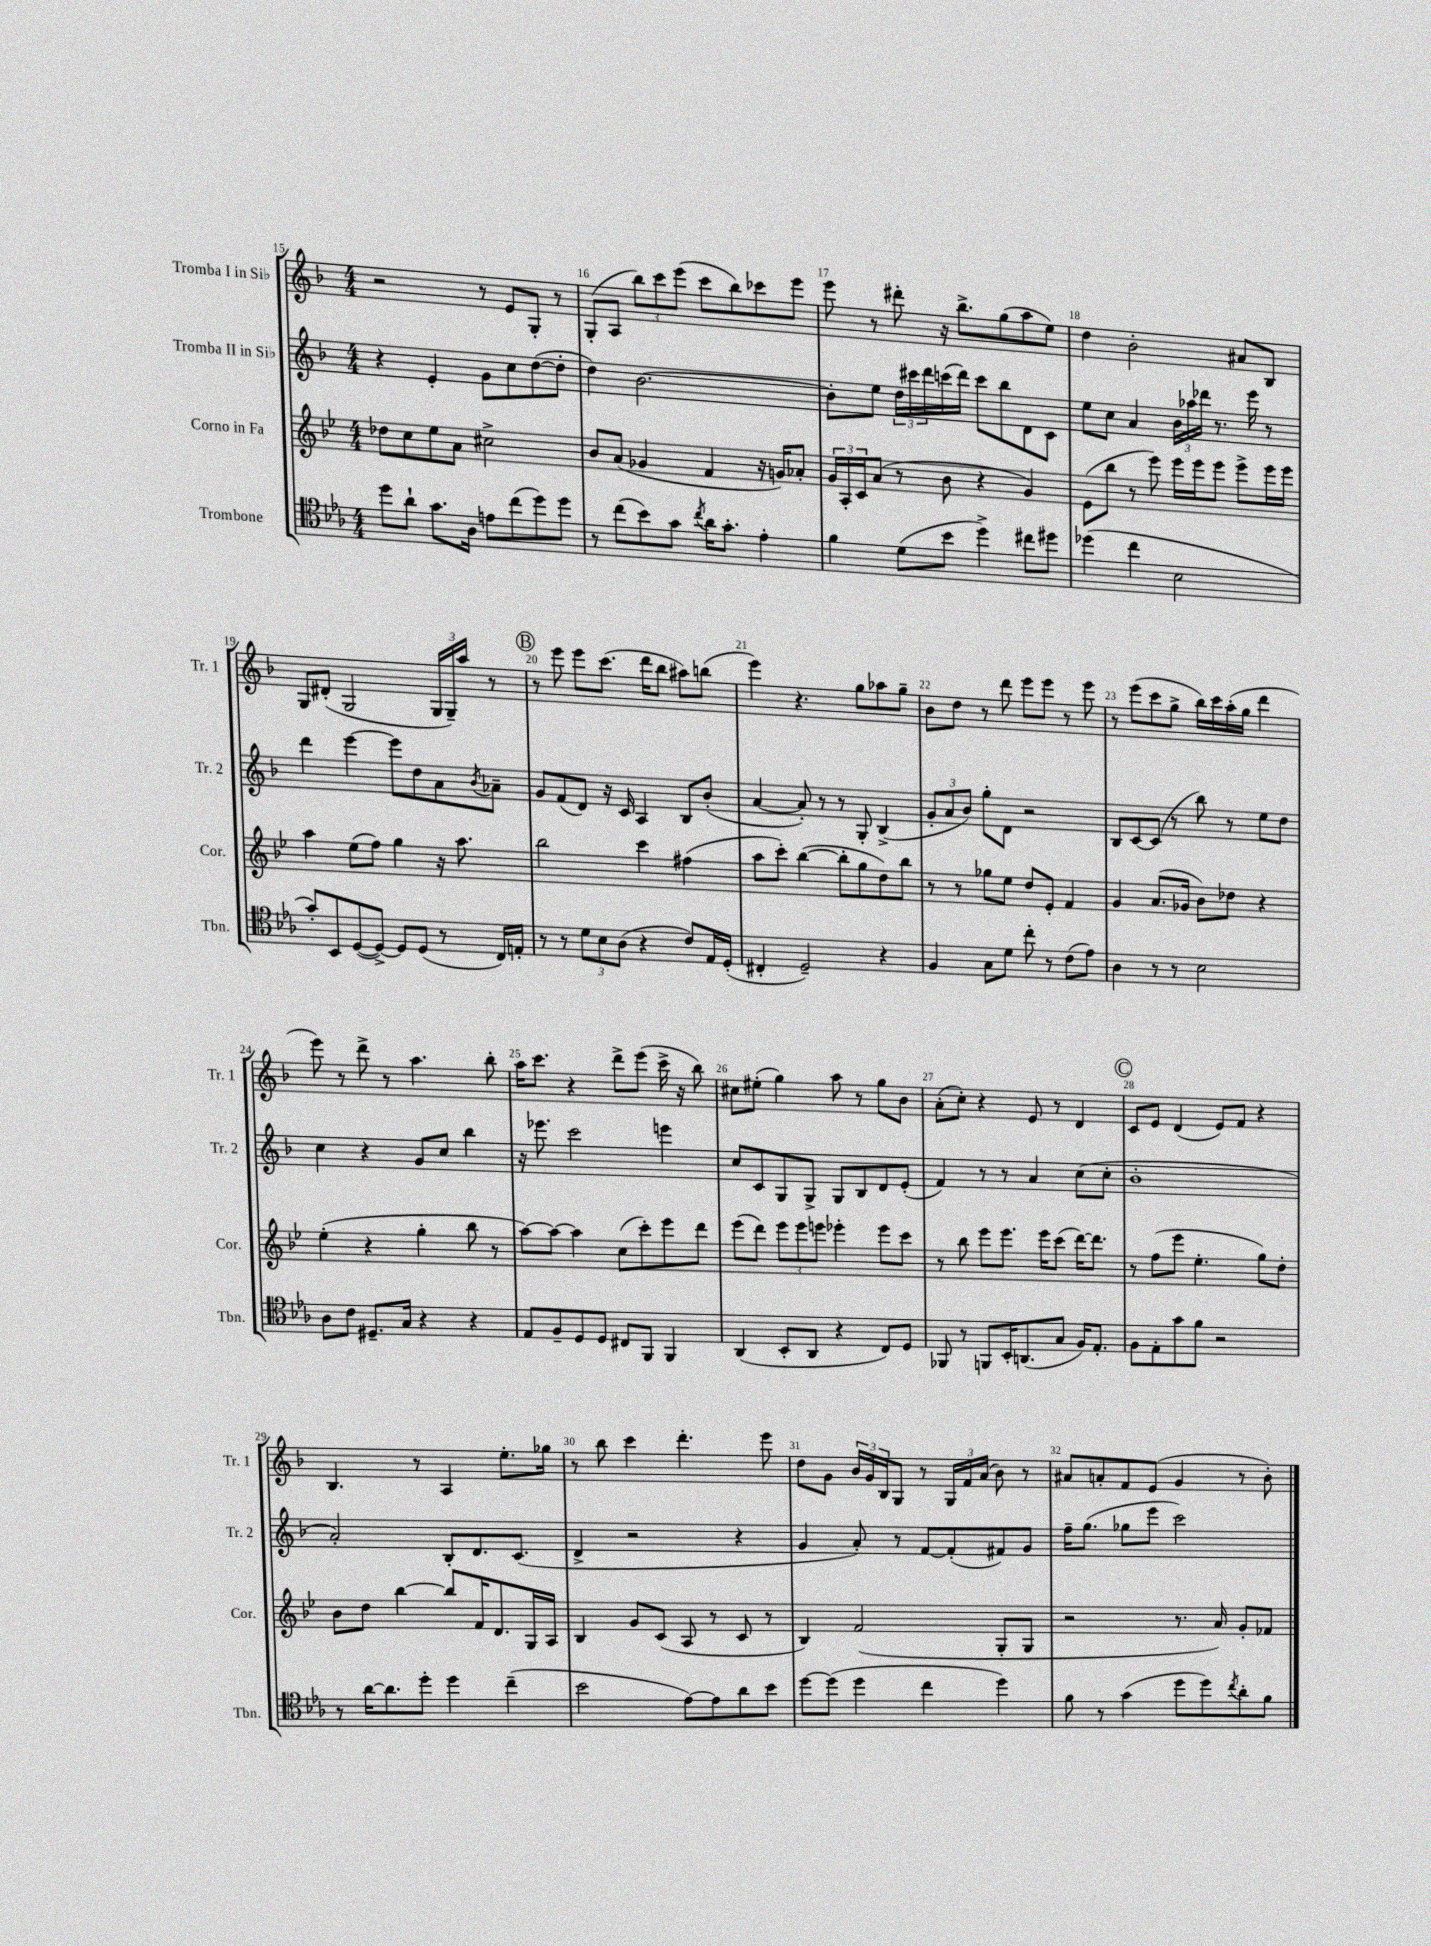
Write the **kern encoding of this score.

**kern	**kern	**kern	**kern
*part4	*part3	*part2	*part1
*staff4	*staff3	*staff2	*staff1
*I"Trombone	*I"Corno in Fa	*I"Tromba II in Si♭	*I"Tromba I in Si♭
*I'Tbn.	*I'Cor.	*I'Tr. 2	*I'Tr. 1
*clefC4	*clefG2	*clefG2	*clefG2
*k[b-e-a-]	*k[b-e-]	*k[b-]	*k[b-]
*M4/4	*M4/4	*M4/4	*M4/4
=15	=15	=15	=15
8dd\L	8dd-X\L	4r	2r
8a-`\J	8cc\	.	.
8.g\L	8ee-\	4e'/	.
.	8a\J	.	.
16A-\Jk	.	.	.
8en\L	2cc#X^\	8g\L	8r
(8cc\	.	8cc\	8e/L
8dd\)	.	([8dd\	8G'/J
8dd\J	.	8dd'\J]	8r
=16	=16	=16	=16
8r	8b-/L	4dd\)	(8G'/L
(8cc\L	(8a/J	.	8A/J
8b-\)	4g-X/	[2.b-\	12bb-\L)
.	.	.	12ccc\
8g\J	.	.	.
.	.	.	(12eee\J
8qcc/	.	.	.
16a-\KL	4f/	.	8ccc\L
8.g'\J	.	.	.
.	.	.	8bb-\)
4e-'\	16r	.	8ccc-X\
.	16gn/KL)	.	.
.	8a-X'/J	.	8eee\J
=17	=17	=17	=17
4f\	24g/LL	8b-'\L]	8eee\
.	24A'/	.	.
.	24c/J	.	.
.	(8a/J	8ee\J	8r
(8d\L	8r	24dd\LL	8ddd#X'\
.	.	24ccc#X\	.
.	.	24ddd\	.
8b-\J	8b-\	(16cccn\	16r
.	.	16ddd\JJ)	8.bb-^\L
4dd^\)	4r	8ccc\L	.
.	.	8bb-\	(8gg\
8cc#X\L	4g/)	8d\	8aa\
8dd#X\J	.	8c\J	8ee\J)
=18	=18	=18	=18
(4dd-X\	(8e-\L	8ee\L	4dd\
.	8bb-\J	8cc\J	.
4cc\	8r	4a/	2b-'\
.	8eee-\)	.	.
2B-\	16eee-\LL	24b-\LL	.
.	.	24aa-X\	.
.	16eee-\J	.	.
.	.	24ddd-X\JJ	.
.	8eee-\J	8.r	.
.	8eee-^\L	.	8a#X/L
.	.	16eee\	.
.	16eee-\L	8r	8B-/J
.	16eee-\JJ	.	.
!!LO:LB:g=z
=19	=19	=19	=19
8g'/L)	4aa\	4ddd\	8G/L
8BB-/	.	.	(8d#X'/J
([8D/	(8ee-\L	[4eee\	2G/
8D^/J_)	8ff\J)	.	.
8D/L]	4gg\	8eee\L]	.
(8D/J	.	8dd\	.
8r	16r	8a\	24G/LL
.	.	.	24G~/)
.	8.aa\	.	.
.	.	.	24aa/JJ
.	.	8qb-/	.
16C/LL)	.	8a-X~\J	8r
16En'/JJ	.	.	.
!!LO:REH:place=s1:t=B
=20	=20	=20	=20
8r	2bb-\	8g/L	8r
8r	.	(8f/	8eee\
12d\L	.	8d/J)	8eee\L
12B-\	.	.	.
.	.	16r	(8.ccc\J
(12A-\J	.	.	.
.	.	16c/	.
4r	4ccc\	4A/	.
.	.	.	16ddd\KL
.	.	.	8bb-\J
8c/L)	(4ff#X\	8B-/L	8aa#X\L)
16E-/L	.	(8b-'/J	(8bbn\J
(16D'/JJ	.	.	.
=21	=21	=21	=21
4C#X'/	8aa\L	[4a/	4eee\)
.	8ccc'\J)	.	.
2D~/)	([4bb-\	8a'/])	4.r
.	.	8r	.
.	8bb-'\L]	8r	.
.	8gg\	8G'/	8gg\L
4r	8dd\)	(4B-^/	8aa-X\
.	8bb-\J	.	8gg~\J
=22	=22	=22	=22
4F/	8r	12g'/L	8b-\L
.	.	12a/	.
.	8r	.	8dd\J
.	.	12b-/J)	.
8G\L	8gg-X\L	8gg'\L	8r
8d\J	8ee-\J	8d\J	8ddd\
8cc'\	8dd/L	2r	8eee\L
8r	8e-'/J	.	8eee\J
(8c\L	4f/	.	8r
8e-\J)	.	.	8eee\
=23	=23	=23	=23
4A-\	4g/	8B-/L	8r
.	.	[8c/	(8eee\L
8r	(8.a/L	(8c/J]	8ccc\
8r	.	8r	8gg^\J
.	16g-X/Jk	.	.
2B-\	8b-\L)	8bb-\)	16bb-\LL)
.	.	.	16ccc\
.	8dd-X\J	8r	(16aa'\
.	.	.	16gg\JJ
.	4r	8ee\L	4ddd\
.	.	8dd\J	.
!!LO:LB:g=z
=24	=24	=24	=24
8A-\L	(4ee-'\	4cc\	8eee\)
8c\J	.	.	8r
8.D#X~/L	4r	4r	8ddd^\
.	.	.	8r
16G/Jk	.	.	.
4r	4gg'\	8g/L	4.aa\
.	.	8cc/J	.
4r	8bb-\	4bb-\	.
.	8r	.	8bb-'\
=25	=25	=25	=25
8E-/L	[8aa\L)	16r	16aa\KL
.	.	8.eee-X\	8.ccc\J
8F~/	8aa\J_	.	.
8D/	4aa\]	2ccc\	4r
8D/J	.	.	.
8C#X/L	(8cc\L	.	8ddd^\L
8FF/J	8ccc'\)	.	(8eee\J
4FF/	8eee-\	4eeen\	16ccc^\
.	.	.	16r
.	8ddd\J	.	8bb-\)
=26	=26	=26	=26
(4AA-/	(8eee-\L	8cc/L	8cc#X\L
.	8ddd\J)	8c/	(8ee#X'\J
8BB-'/L	12eee-\L	8G/	4gg\)
.	12eee-\	.	.
8AA-/J	.	8G^/J	.
.	12eeen\J	.	.
4r	4eee-X'\	8G/L	8aa\
.	.	8B-/	8r
8C/L)	8eee-\L	8d/	8gg\L
8D/J	8ccc\J	(8e'/J	8b-\J
=27	=27	=27	=27
8FF-X/	8r	4f/)	(8a'\L
8r	8bb-\	.	8cc'\J)
8FFn/L	8eee-\L	8r	4r
16BB-'/K	8.eee-\J	8r	.
(8.AAn/	.	.	.
.	.	4a/	8e/
.	16eee-\KL	.	.
8G/J	(8ccc\J	.	8r
16F/KL)	[16ddd\KL)	(8cc\L	4d/
8.E-'/J	8.ddd\J]	.	.
.	.	8cc'\J	.
!!LO:REH:place=s1:t=C
=28	=28	=28	=28
8F\L	8r	1b-'	8c/L
8E-'\	(8ff\L	.	8e/J
8g\	8eee-\J	.	(4d/
8f\J	4.ee-'\	.	.
2r	.	.	8e/L)
.	.	.	8f/J
.	8gg\L)	.	4r
.	8dd'\J	.	.
!!LO:LB:g=z
=29	=29	=29	=29
8r	8b-\L	2a'/)	4.B-/
[16a-\KL	8dd\J	.	.
8.a-\]	.	.	.
.	[4bb-\	.	.
8dd'\J	.	.	8r
4dd\	8bb-/L]	8B-'/L	4A/
.	16f/K	8.d/	.
.	8.d/	.	.
(4cc~\	.	.	8.ee'\L
.	.	(8.c/J	.
.	16G/L	.	.
.	16A/JJ	.	16gg-X\Jk
=30	=30	=30	=30
2b-\	4B-/	4d^/	8r
.	.	.	8bb-\
.	8g/L	2r	4ccc\
.	(8c/J	.	.
[8e-\L)	8A/	.	4.ddd'\
8e-\]	8r	.	.
8a-\	8c/	4r	.
8b-\J	8r	.	8eee\
=31	=31	=31	=31
[8dd\L	4B-/)	4g/	8dd\L
(8dd\J]	.	.	8g\J
4dd\	(2f/	8a'/)	24b-/LL
.	.	.	24g/
.	.	.	24B-/J
.	.	8r	8G/J
4cc\	.	[8f/L	8r
.	.	(8f'/]	24G/LL
.	.	.	24f/
.	.	.	(24a/JJ
4dd\)	8G'/L	8f#X/)	8b-\)
.	8G/J	8g/J	8r
=32	=32	=32	=32
8f\	2r	16ff~\KL	8a#X/L
.	.	(8.gg\J	.
8r	.	.	8an'/
(4g\	.	8gg-X\L	8f/
.	.	8eee\J	(8e/J
8dd\L	8.r	2ccc\)	4g/
8dd\)	.	.	.
.	16a/)	.	.
8qcc/	.	.	.
8a-'\	8g'/L	.	8r
8f\J	8f-X/J	.	8b-'\)
==	==	==	==
*-	*-	*-	*-
